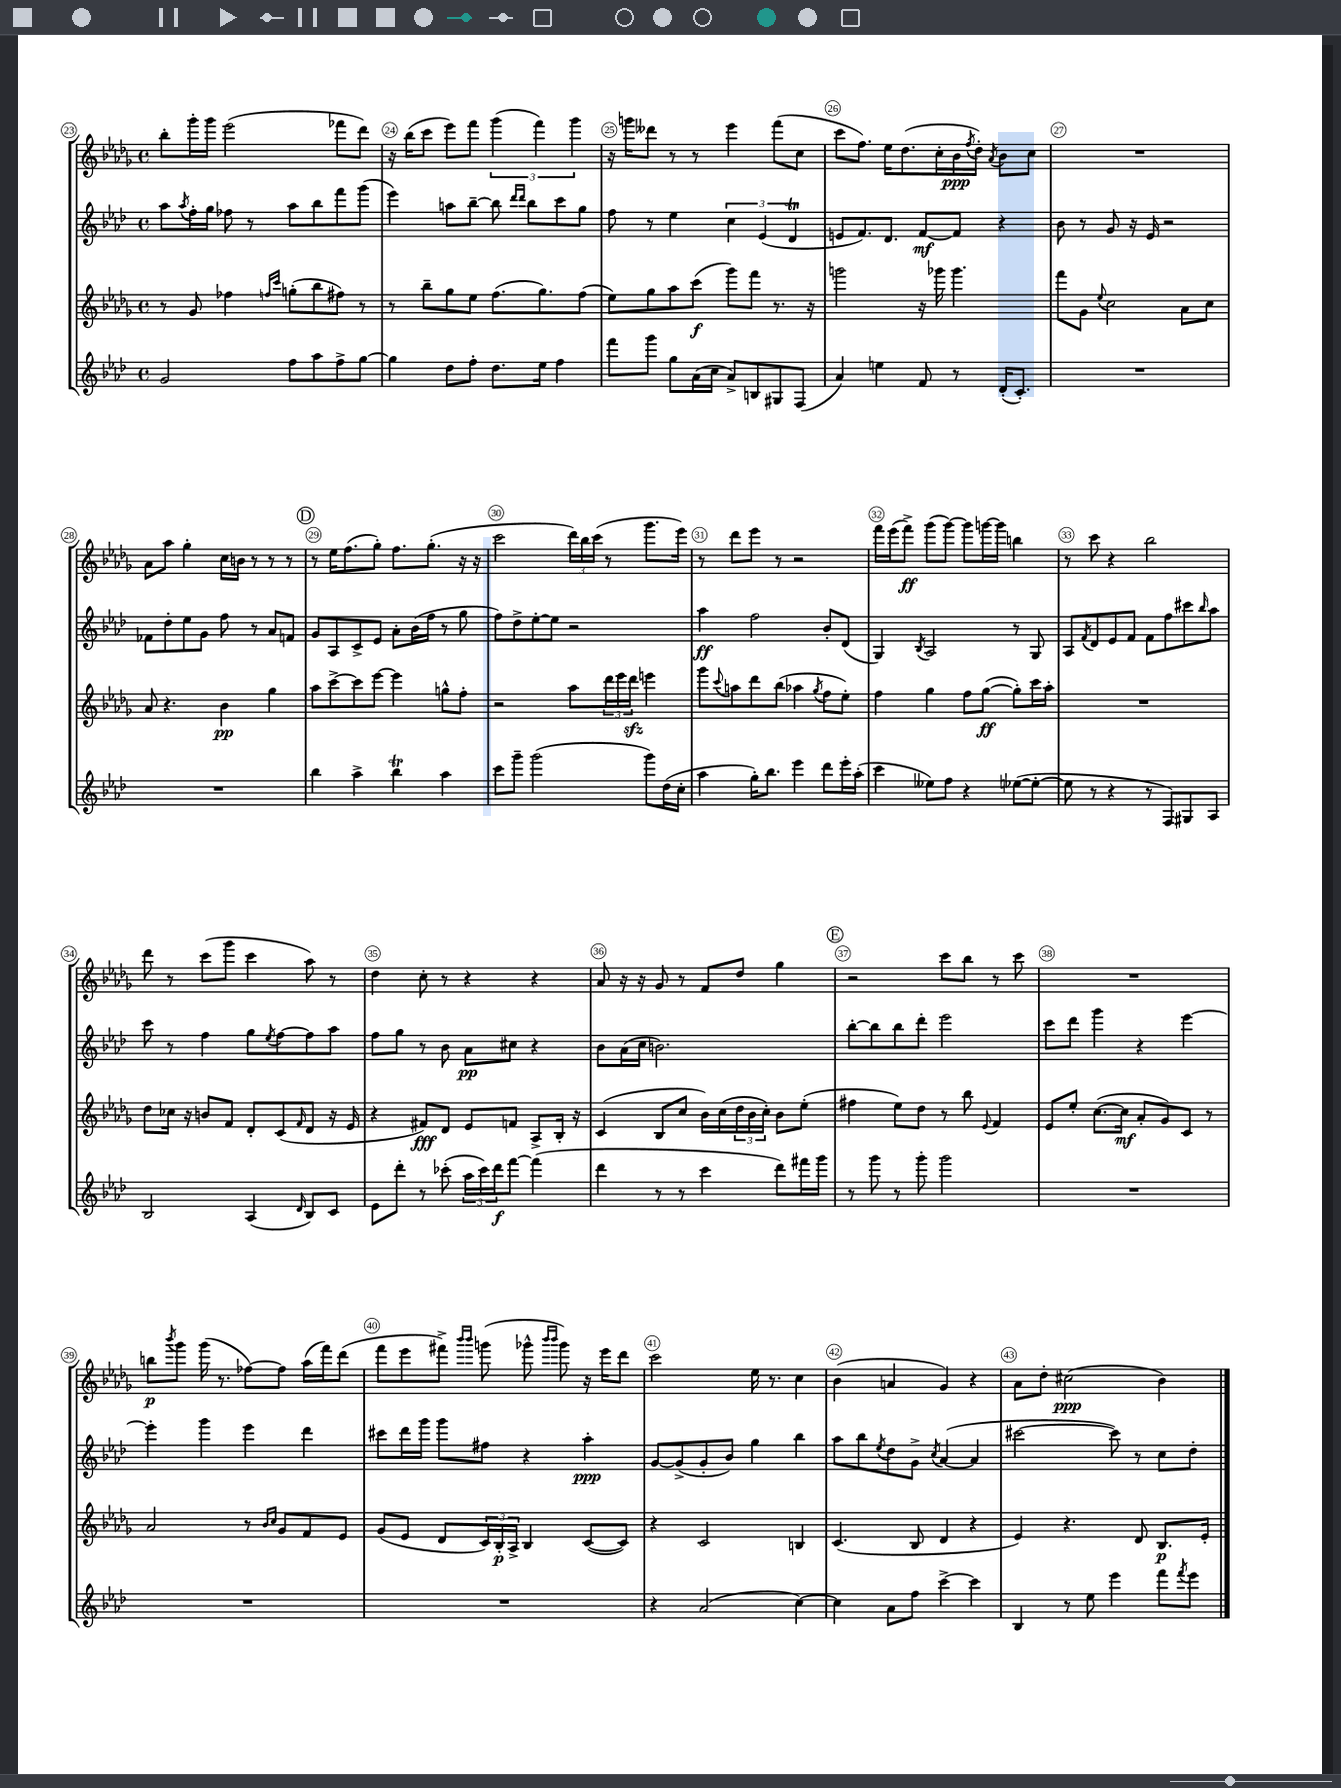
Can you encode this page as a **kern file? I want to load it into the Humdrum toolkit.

**kern	**dynam	**kern	**dynam	**kern	**dynam	**kern	**dynam
*part4	*part4	*part3	*part3	*part2	*part2	*part1	*part1
*staff4	*staff4	*staff3	*staff3	*staff2	*staff2	*staff1	*staff1
*clefG2	*	*clefG2	*	*clefG2	*	*clefG2	*
*k[b-e-a-d-]	*	*k[b-e-a-d-g-]	*	*k[b-e-a-d-]	*	*k[b-e-a-d-g-]	*
*M4/4	*	*M4/4	*	*M4/4	*	*M4/4	*
*met(c)	*	*met(c)	*	*met(c)	*	*met(c)	*
=23	=23	=23	=23	=23	=23	=23	=23
2g/	.	8r	.	8aa-\L	.	8bb-'\L	.
.	.	.	.	8qaa-/	.	.	.
.	.	8g-/	.	16ff'\L	.	16ggg-'\L	.
.	.	.	.	16gg\JJ	.	16ggg-\JJ	.
.	.	4ff-X\	.	8ff-X\	.	(2eee-\	.
.	.	.	.	8r	.	.	.
.	.	16qqffn/LL	.	.	.	.	.
.	.	16qqccc/JJ	.	.	.	.	.
8ff\L	.	(8ggn'\L	.	8aa-\L	.	.	.
8aa-\	.	8bb-\	.	8bb-\	.	.	.
8ff^\	.	8ff#X\J)	.	8fff\	.	8fff-X\L	.
[8gg\J	.	8r	.	(8ggg\J	.	8ddd-\J)	.
=24	=24	=24	=24	=24	=24	=24	=24
4gg\]	.	8r	.	4eee-\)	.	16r	.
.	.	.	.	.	.	(16bb-\KL	.
.	.	8bb-~\L	.	.	.	8ccc\J	.
8dd-\L	.	8gg-\	.	8aan\L	.	8eee-\L)	.
8ff'\J	.	8ee-\J	.	[8bb-~\J	.	8fff\J	.
8.dd-\L	.	(8.ff\L	.	8bb-\]	.	(6ggg-\	.
.	.	.	.	16qqddd-/LL	.	.	.
.	.	.	.	16qqddd-/JJ	.	.	.
.	.	.	.	8bb-\L	.	.	.
.	.	.	.	.	.	6fff\)	.
16ee-\Jk	.	8.gg-\)	.	.	.	.	.
4ff\	.	.	.	8ccc\	.	.	.
.	.	.	.	.	.	6ggg-\	.
.	.	(8ff\J	.	8gg\J	.	.	.
=25	=25	=25	=25	=25	=25	=25	=25
8fff\L	.	8ee-\L)	.	8ff\	.	16r	.
.	.	.	.	.	.	16gggn\KL	.
8ggg\J	.	8gg-\	.	8r	.	8ddd--X\J	.
8gg\L	.	8aa-\	.	4ee-\	.	8r	.
(16a-\L	.	(8ccc\J	f	.	.	8r	.
16cc\JJ	.	.	.	.	.	.	.
8a-^/L)	.	8ggg-\L)	.	6cc\	.	4eee-\	.
8Bn/	.	8fff\J	.	.	.	.	.
.	.	.	.	(6e-/	.	.	.
8G#X/	.	8.r	.	.	.	(8fff\L	.
.	.	.	.	6d-T/	.	.	.
(8F/J	.	.	.	.	.	8cc\J	.
.	.	16r	.	.	.	.	.
=26	=26	=26	=26	=26	=26	=26	=26
4a-/)	.	2gggn\	.	8en/L	.	8ccc\L	.
.	.	.	.	8.f/)	.	8.ff\J)	.
4een\	.	.	.	.	.	.	.
.	.	.	.	8.d-/J	.	16ee-\KL	.
.	.	.	.	.	.	(8.dd-\	.
8f/	.	16r	.	[8f/L	mf	.	.
.	.	16ggg-X\	.	.	.	16cc'\L	.
8r	.	4.ggg-\	.	8f/J]	.	16b-\	ppp
.	.	.	.	.	.	8qff/	.
.	.	.	.	.	.	16dd-'\JJ)	.
.	.	.	.	.	.	8qa-/	.
(16d-'/KL	.	.	.	4r	.	8b-\L	.
8.c'/J)	.	.	.	.	.	.	.
.	.	.	.	.	.	8cc\J	.
=27	=27	=27	=27	=27	=27	=27	=27
1r	.	8fff\L	.	8b-\	.	1r	.
.	.	8g-\J	.	8r	.	.	.
.	.	8qqee-/	.	.	.	.	.
.	.	2cc\	.	8g/	.	.	.
.	.	.	.	16r	.	.	.
.	.	.	.	16e-/	.	.	.
.	.	.	.	2r	.	.	.
.	.	8a-\L	.	.	.	.	.
.	.	8cc\J	.	.	.	.	.
!!LO:LB:g=z
=28	=28	=28	=28	=28	=28	=28	=28
1r	.	8a-/	.	8f-X\L	.	8a-\L	.
.	.	4.r	.	8dd-'\	.	8aa-\J	.
.	.	.	.	8ee-\	.	4gg-'\	.
.	.	.	.	8g\J	.	.	.
.	.	4b-\	pp	8ff\	.	16cc\LL	.
.	.	.	.	.	.	16bn\JJ	.
.	.	.	.	8r	.	8r	.
.	.	4gg-\	.	8a-/L	.	8r	.
.	.	.	.	8fn/J	.	8r	.
!!LO:REH:place=s1:t=D
=29	=29	=29	=29	=29	=29	=29	=29
4bb-\	.	8aa-\L	.	8g/L	.	8r	.
.	.	[8ccc^\	.	8A-/	.	16ee-\KL	.
.	.	.	.	.	.	(8.ff\	.
4aa-^\	.	8ccc\]	.	8c^/	.	.	.
.	.	[8eee-\J	.	8e-/J	.	8gg-'\J)	.
4bb-T\	.	4eee-\]	.	8a-'\L	.	8.ff\L	.
.	.	.	.	(16b-\L	.	.	.
.	.	.	.	16ff\JJ	.	(8.gg-'\J	.
4aa-\	.	8ggn^^\L	.	8r	.	.	.
.	.	8ff'\J	.	8gg\	.	16r	.
.	.	.	.	.	.	16r	.
=30	=30	=30	=30	=30	=30	=30	=30
8ccc\L	.	2r	.	8ff\L)	.	2ccc\	.
8ggg~\J	.	.	.	8dd-^\	.	.	.
(2ggg\	.	.	.	[8ee-'\	.	.	.
.	.	.	.	8ee-\J]	.	.	.
.	.	8aa-\L	.	2r	.	24ddd-\LL)	.
.	.	.	.	.	.	24bb-\	.
.	.	.	.	.	.	(24ccc\JJ	.
.	.	24ddd-\L	.	.	.	8r	.
.	.	24eee-\	.	.	.	.	.
.	.	24ddd-zz\JJ	.	.	.	.	.
8ggg\L)	.	4eeen\	.	.	.	8.ggg-\L	.
(16dd-\L	.	.	.	.	.	.	.
16cc'\JJ	.	.	.	.	.	16eee-\Jk)	.
=31	=31	=31	=31	=31	=31	=31	=31
4aa-\	.	8ggg-\L	.	4aa-\	ff	8r	.
.	.	8qqccc/	.	.	.	.	.
.	.	8aan\	.	.	.	8ddd-\L	.
16gg'\KL)	.	8ddd-\	.	2ff\	.	8eee-\J	.
8.bb-\J	.	.	.	.	.	.	.
.	.	(8bb-\J	.	.	.	8r	.
4eee-\	.	4aa-X\	.	.	.	2r	.
.	.	8qgg-/	.	.	.	.	.
8ddd-\L	.	8ff\L	.	8b-'/L	.	.	.
16eee-'\L	.	8ee-'\J)	.	(8d-/J	.	.	.
(16aa-'\JJ	.	.	.	.	.	.	.
=32	=32	=32	=32	=32	=32	=32	=32
4ccc\	.	4ff\	.	4G/)	.	16fff\LL	.
.	.	.	.	.	.	(16eee-\J	.
.	.	.	.	.	.	8fff^\J)	ff
.	.	.	.	8qB-/	.	.	.
8ee--X\L)	.	4gg-\	.	2A-/	.	(8ggg-\L	.
8ff\J	.	.	.	.	.	[8ggg-\J)	.
4r	.	8ff\L	.	.	.	8ggg-\L]	.
.	.	([8gg-\J	ff	.	.	[16gggn\L	.
.	.	.	.	.	.	16ggg\JJ]	.
([8ee-X\L	.	8gg-'\L])	.	8r	.	4bbn\	.
8ee-'\J_	.	16ccc\L	.	8G/	.	.	.
.	.	16aa-'\JJ	.	.	.	.	.
=33	=33	=33	=33	=33	=33	=33	=33
8ee-\]	.	1r	.	8A-/L	.	8r	.
.	.	.	.	8qf/	.	.	.
8r	.	.	.	8d-/	.	8ccc\	.
4r	.	.	.	8e-/	.	4r	.
.	.	.	.	8f/J	.	.	.
8r	.	.	.	8f\L	.	2bb-\	.
8F/L)	.	.	.	8ff\	.	.	.
8G#X/	.	.	.	8ccc#X\	.	.	.
.	.	.	.	16qqbb-/	.	.	.
8A-/J	.	.	.	8aa-\J	.	.	.
!!LO:LB:g=z
=34	=34	=34	=34	=34	=34	=34	=34
2B-/	.	8dd-\L	.	8ccc\	.	8ddd-\	.
.	.	16cc-X\Jk	.	8r	.	8r	.
.	.	16r	.	.	.	.	.
.	.	8bn/L	.	4ff\	.	(8ccc\L	.
.	.	8f/J	.	.	.	8ggg-\J	.
(4A-/	.	8d-'/L	.	8gg\L	.	4ccc\	.
.	.	.	.	8qee-/	.	.	.
.	.	(8c/	.	[8ff\	.	.	.
16qqd-/	.	16qqf/	.	.	.	.	.
8B-/L)	.	8d-/J	.	8ff\]	.	8aa-\)	.
8c/J	.	16r	.	8aa-\J	.	8r	.
.	.	16e-/	.	.	.	.	.
=35	=35	=35	=35	=35	=35	=35	=35
8e-\L	.	4r	.	8ff\L	.	4dd-\	.
8ddd-'\J	.	.	.	8gg\J	.	.	.
8r	.	8f#X/L)	fff	8r	.	8cc'\	.
(8ccc-X'\	.	8d-/J	.	8b-\	.	8r	.
24aa-\LL	.	8e-/L	.	8a-\L	pp	4r	.
24ccc-\)	.	.	.	.	.	.	.
24ddd-\J	f	.	.	.	.	.	.
[8fff\J	.	8fn/J	.	8cc#X\J	.	.	.
(4fff\]	.	8A-^/L	.	4r	.	4r	.
.	.	16B-'/Jk	.	.	.	.	.
.	.	16r	.	.	.	.	.
=36	=36	=36	=36	=36	=36	=36	=36
4ddd-\	.	(4c/	.	8b-\L	.	8a-/	.
.	.	.	.	(16a-\L	.	16r	.
.	.	.	.	16cc\JJ	.	16r	.
8r	.	8B-/L	.	2.bn\)	.	8g-/	.
8r	.	8cc/J	.	.	.	8r	.
4ccc\	.	16b-\LL)	.	.	.	8f/L	.
.	.	(16cc\	.	.	.	.	.
.	.	24dd-\	.	.	.	8dd-/J	.
.	.	24b-\	.	.	.	.	.
.	.	24cc'\JJ)	.	.	.	.	.
8ddd-\L)	.	8b-\L	.	.	.	4gg-\	.
16fff#X\L	.	(8ee-'\J	.	.	.	.	.
16ggg\JJ	.	.	.	.	.	.	.
!!LO:REH:place=s1:t=E
=37	=37	=37	=37	=37	=37	=37	=37
8r	.	4ff#X\	.	[8bb-'\L	.	2r	.
8ggg\	.	.	.	8bb-\]	.	.	.
8r	.	8ee-\L)	.	8bb-\	.	.	.
8ggg'\	.	8dd-\J	.	8ddd-'\J	.	.	.
2ggg\	.	8r	.	2eee-\	.	8ccc\L	.
.	.	8bb-\	.	.	.	8bb-\J	.
.	.	8qqe-/	.	.	.	.	.
.	.	4f/	.	.	.	8r	.
.	.	.	.	.	.	8ccc\	.
=38	=38	=38	=38	=38	=38	=38	=38
1r	.	8e-/L	.	8ccc\L	.	1r	.
.	.	8ee-'/J	.	8ddd-\J	.	.	.
.	.	([8.cc\L	.	4ggg\	.	.	.
.	.	16cc\Jk]	mf	.	.	.	.
.	.	8a-'/L	.	4r	.	.	.
.	.	8g-/)	.	.	.	.	.
.	.	8c/J	.	[4eee-\	.	.	.
.	.	8r	.	.	.	.	.
!!LO:LB:g=z
=39	=39	=39	=39	=39	=39	=39	=39
1r	.	2a-/	.	4eee-'\]	.	8bbn\L	p
.	.	.	.	.	.	8qbbb-/	.
.	.	.	.	.	.	8ggg-\J	.
.	.	.	.	4ggg\	.	(16ggg-\	.
.	.	.	.	.	.	8.r	.
.	.	8r	.	4eee-\	.	[8ff-X\L)	.
.	.	16qqb-/LL	.	.	.	.	.
.	.	16qqcc/JJ	.	.	.	.	.
.	.	8g-/L	.	.	.	8ff-\J]	.
.	.	8f/	.	4ddd-\	.	(16aa-\LL	.
.	.	.	.	.	.	16fff\J)	.
.	.	8e-/J	.	.	.	(8ddd-\J	.
=40	=40	=40	=40	=40	=40	=40	=40
1r	.	(8g-/L	.	8ccc#X\L	.	8fff\L	.
.	.	8e-/J	.	16ddd-\L	.	8eee-\	.
.	.	.	.	16ggg\JJ	.	.	.
.	.	8d-/L	.	8ggg\L	.	8fff#X^\J)	.
.	.	.	.	.	.	16qqbbb-/LL	.
.	.	.	.	.	.	16qqbbb-/JJ	.
.	.	24c/L)	.	8ff#X\J	.	(8gggn\	.
.	.	24B-'/	p	.	.	.	.
.	.	24A-^/JJ	.	.	.	.	.
.	.	4B-/	.	4r	.	8ggg-X^^\	.
.	.	.	.	.	.	16qqbbb-/LL	.
.	.	.	.	.	.	16qqbbb-/JJ	.
.	.	.	.	.	.	8ggg-\)	.
.	.	([8c/L	.	4aa-'\	ppp	16r	.
.	.	.	.	.	.	16eee-\KL	.
.	.	8c/J])	.	.	.	8ddd-\J	.
=41	=41	=41	=41	=41	=41	=41	=41
4r	.	4r	.	[8g/L	.	2ccc\	.
.	.	.	.	(8g^/]	.	.	.
(2a-/	.	2c/	.	8g'/	.	.	.
.	.	.	.	8b-/J)	.	.	.
.	.	.	.	4gg\	.	16ee-\	.
.	.	.	.	.	.	8.r	.
[4cc\)	.	4Bn/	.	4bb-\	.	4cc\	.
=42	=42	=42	=42	=42	=42	=42	=42
4cc\]	.	(4.c/	.	8aa-\L	.	(4b-\	.
.	.	.	.	8bb-\	.	.	.
.	.	.	.	8qee-/	.	.	.
8a-\L	.	.	.	8dd-\	.	4an/	.
8ff\J	.	8B-/	.	8g^\J	.	.	.
.	.	.	.	8qcc/	.	.	.
[4ccc^\	.	4d-/	.	([4a-/	.	4g-/)	.
4ccc\]	.	4r	.	4a-/]	.	4r	.
=43	=43	=43	=43	=43	=43	=43	=43
4B-/	.	4e-/)	.	[2ccc#X\	.	8a-\L	.
.	.	.	.	.	.	8dd-'\J	.
8r	.	4.r	.	.	.	(2cc#X\	ppp
8ee-\	.	.	.	.	.	.	.
4eee-\	.	.	.	8ccc#\])	.	.	.
.	.	8d-/	.	8r	.	.	.
8fff\L	.	8.B-/L	p	8cc\L	.	4b-\)	.
8qfff/	.	.	.	.	.	.	.
8eee-\J	.	.	.	8dd-'\J	.	.	.
.	.	16e-'/Jk	.	.	.	.	.
==	==	==	==	==	==	==	==
*-	*-	*-	*-	*-	*-	*-	*-
